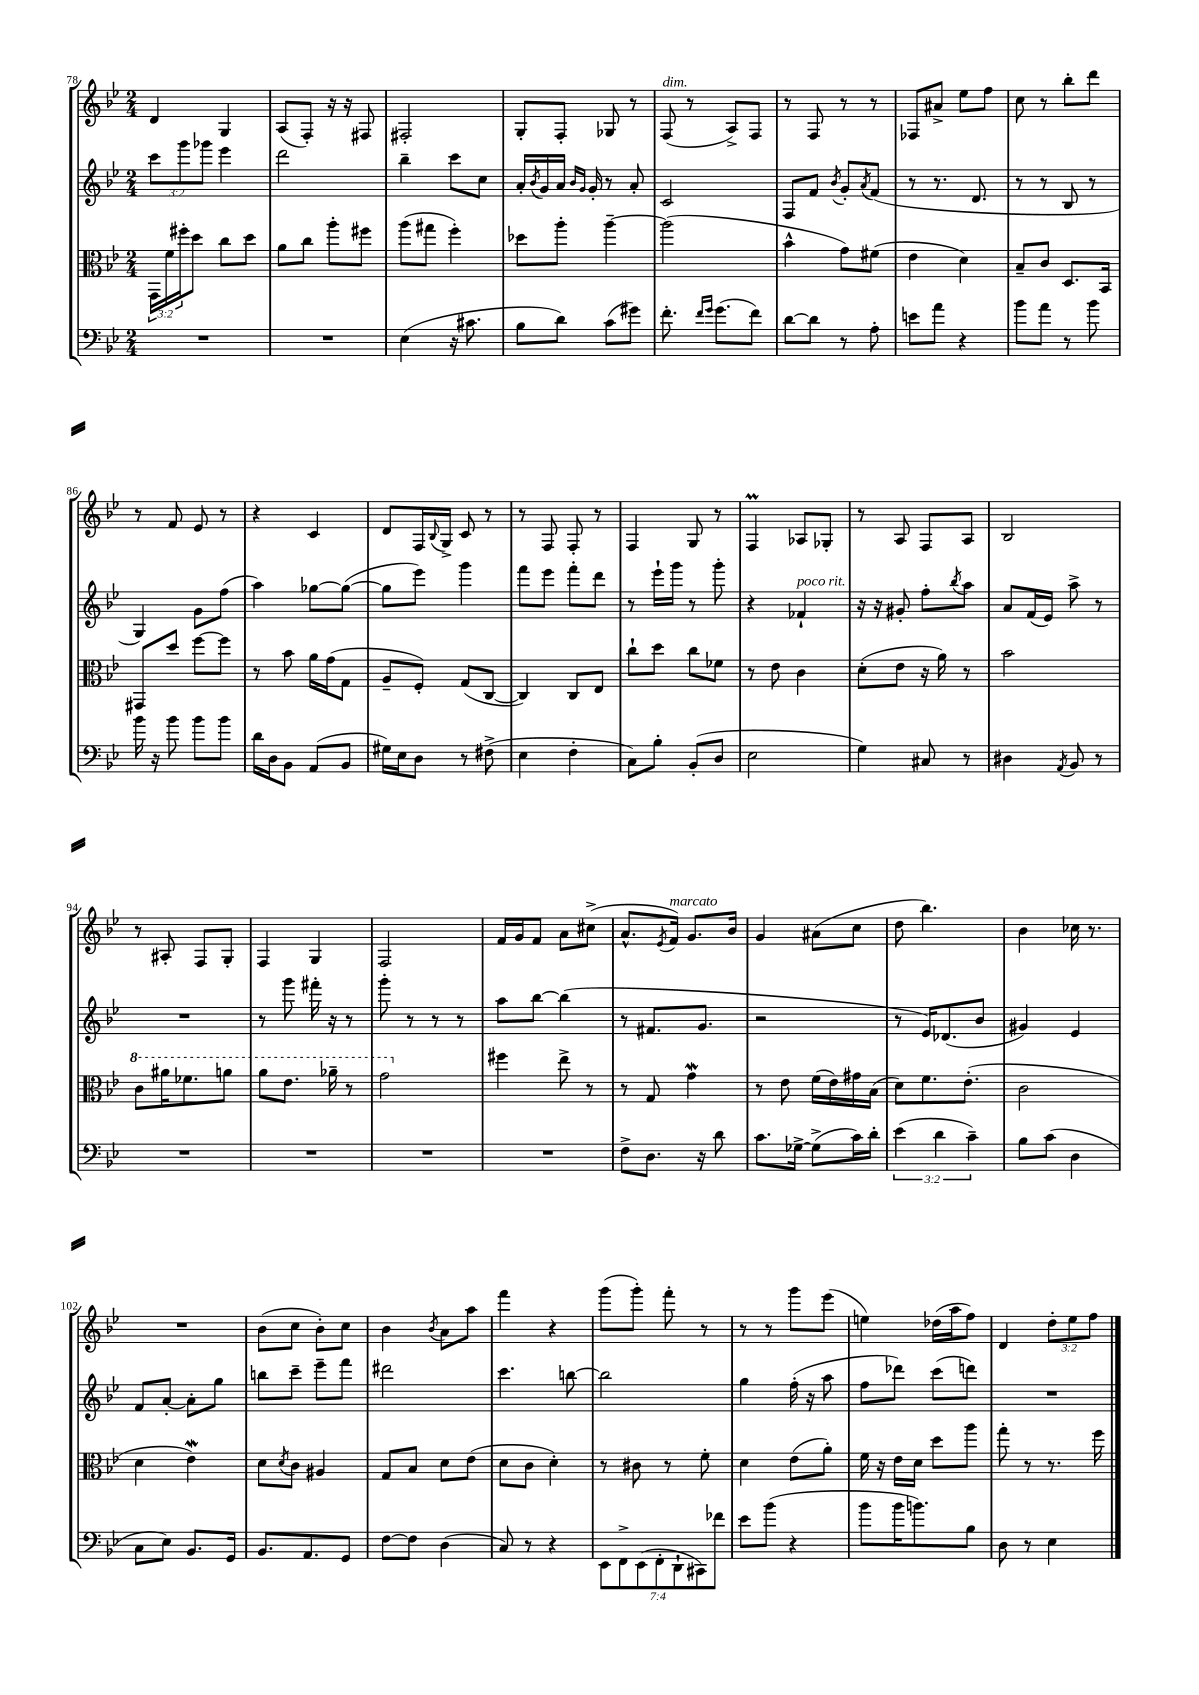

**kern	**kern	**kern	**kern
*staff4	*staff3	*staff2	*staff1
*clefF4	*clefC3	*clefG2	*clefG2
*k[b-e-]	*k[b-e-]	*k[b-e-]	*k[b-e-]
*M2/4	*M2/4	*M2/4	*M2/4
2r	24GG\LL	12ccc\L	4d/
.	24f\	.	.
.	24ff#'\J	12ggg\	.
.	8dd\J	.	.
.	.	12ggg-\J	.
.	8cc\L	4eee-\	4G/
.	8dd\J	.	.
=	=	=	=
2r	8a\L	2ddd\	(8A/L
.	8cc\J	.	8F'/J)
.	8aa'\L	.	16r
.	.	.	16r
.	8ff#\J	.	8F#/
=	=	=	=
(4E-\	(8aa\L	4bb-~\	2F#'/
.	8gg#\J	.	.
16r	4ff'\)	8ccc\L	.
8.c#\	.	.	.
.	.	8cc\J	.
=	=	=	=
8B-\L	8dd-\L	16a'/LL	8G'/L
.	.	8qb-/	.
.	.	16g/	.
8d\J)	8aa'\J	16a/JJ	8F'/J
.	.	16qqb-/LL	.
.	.	16qqg/JJ	.
.	.	16g'/	.
(8c\L	[4aa~\	8r	8G-/
8g#\J)	.	8a'/	8r
=	=	=	=
8.f'\	(2aa\]	2c/	(8F/
.	.	.	8r
16qqf/LL	.	.	.
16qqg/JJ	.	.	.
(8.g\L	.	.	.
.	.	.	8A^/L)
8f\J)	.	.	8F/J
=	=	=	=
[8d\L	4b-^^\	8F/L	8r
8d\]J	.	8f/J	8F/
.	.	8qb-/	.
8r	8g\L)	8g'/L	8r
.	.	8qa/	.
8A'\	(8f#\J	(8f/J	8r
=	=	=	=
8e\L	4e-\	8r	8F-/L
8a\J	.	8.r	8a#^/J
4r	4d\)	.	8ee-\L
.	.	8.d/	.
.	.	.	8ff\J
=	=	=	=
8b-\L	8B-~/L	8r	8cc\
8a\J	8c/J	8r	8r
8r	8.D/L	8B-/	8bb-'\L
8b-\	.	8r	8ddd\J
.	16BB-/Jk	.	.
=	=	=	=
16b-\	8GG#/L	4G/)	8r
16r	.	.	.
8b-\	8dd/J	.	8f/
8b-\L	[8ff\L	8g\L	8e-/
8b-\J	8ff\]J	(8ff\J	8r
=	=	=	=
16d\LL	8r	4aa\)	4r
16D\J	.	.	.
8BB-\J	8b-\	.	.
(8AA/L	16a\LL	[8gg-\L	4c/
.	(16g\J	.	.
8BB-/J	8G\J	(8gg-\_J	.
=	=	=	=
16G#\LL)	8A~/L	8gg-\]L	8d/L
16E-\J	.	.	.
8D\J	8F'/J)	8eee-\J)	16F/L
.	.	.	8qqB-/
.	.	.	16G^/JJ
8r	(8G/L	4ggg\	8c/
(8F#^\	[8C/J	.	8r
=	=	=	=
4E-\	4C/])	8fff\L	8r
.	.	8eee-\J	8F/
4F'\	8C/L	8fff'\L	8F'/
.	8E-/J	8ddd\J	8r
=	=	=	=
8C\L)	8cc`\L	8r	4F/
8B-'\J	8dd\J	16eee-`\LL	.
.	.	16ggg\JJ	.
(8BB-'/L	8cc\L	8r	8G/
8D/J	8f-\J	8ggg'\	8r
=	=	=	=
2E-\	8r	4r	4F/
.	8e-\	.	.
.	4c\	4f-`/	8A-/L
.	.	.	8G-'/J
=	=	=	=
4G\)	(8d'\L	16r	8r
.	.	16r	.
.	8e-\J	8g#'/	8A/
8C#/	16r	8ff'\L	8F/L
.	16a\)	.	.
.	.	8qbb-/	.
8r	8r	8aa\J	8A/J
=	=	=	=
4D#\	2b-\	8a/L	2B-/
.	.	(16f/L	.
.	.	16e-/JJ)	.
8qAA/	.	.	.
8BB-/	.	8aa^\	.
8r	.	8r	.
=	=	=	=
2r	8cc\L	2r	8r
.	16aa#\K	.	8A#'/
.	8.ff-\	.	.
.	.	.	8F/L
.	8aa\J	.	8G'/J
=	=	=	=
2r	8aa\L	8r	4F/
.	8.ee-\J	8ggg\	.
.	.	16fff#'\	4G/
.	16aa-~\	16r	.
.	8r	8r	.
=	=	=	=
2r	2gg\	8ggg'\	2F/
.	.	8r	.
.	.	8r	.
.	.	8r	.
=	=	=	=
2r	4ff#\	8aa\L	16f/LL
.	.	.	16g/J
.	.	[8bb-\J	8f/J
.	8ee-^\	(4bb-\]	8a\L
.	8r	.	(8cc#^\J
=	=	=	=
8F^\L	8r	8r	8.a^^/L
8.D\J	8G/	8.f#/L	.
.	.	.	8qe-/
.	.	.	16f/Jk)
.	4g\	.	8.g/L
16r	.	8.g/J	.
8d\	.	.	.
.	.	.	16b-/Jk
=	=	=	=
8.c\L	8r	2r	4g/
.	8e-\	.	.
[16G-^\Jk	.	.	.
(8G-^\]L	(16f\LL	.	(8a#\L
.	16e-\)	.	.
16c\L)	16g#\	.	8cc\J
16d'\JJ	(16B-\JJ	.	.
=	=	=	=
(6e-\	8d\L)	8r	8dd\
.	8.f\	16e-/LK)	4.bb-\)
6d\	.	.	.
.	.	(8.d-/	.
.	(8.e-'\J	.	.
6c~\)	.	.	.
.	.	8b-/J	.
=	=	=	=
8B-\L	2c\	4g#/)	4b-\
(8c\J	.	.	.
4D\	.	4e-/	16cc-\
.	.	.	8.r
=	=	=	=
8C\L	4d\	8f/L	2r
8E-\J)	.	[8a'/J	.
8.BB-/L	4e-\)	8a'\]L	.
.	.	8gg\J	.
16GG/Jk	.	.	.
=	=	=	=
8.BB-/L	8d\L	8bb\L	(8b-\L
.	8qd/	.	.
.	8c\J	8ccc~\J	8cc\J
8.AA/	.	.	.
.	4A#/	8eee-~\L	8b-'\L)
8GG/J	.	8fff\J	8cc\J
=	=	=	=
[8F\L	8G/L	2ddd#\	4b-\
8F\]J	8B-/J	.	.
.	.	.	8qb-/
(4D\	8d\L	.	8a\L
.	(8e-\J	.	8aa\J
=	=	=	=
8C/)	8d\L	4.ccc\	4fff\
8r	8c\J	.	.
4r	4d'\)	.	4r
.	.	[8bb\	.
=	=	=	=
14EE-\L	8r	2bb\]	(8ggg\L
14FF^\	.	.	.
.	8c#\	.	8ggg'\J)
(14EE-\	.	.	.
14FF'\	.	.	.
.	8r	.	8fff'\
14DD`\	.	.	.
14CC#\)	.	.	.
.	8f'\	.	8r
14f-\J	.	.	.
=	=	=	=
8e-\L	4d\	4gg\	8r
(8b-\J	.	.	8r
4r	(8e-\L	(16ff'\	8ggg\L
.	.	16r	.
.	8a'\J)	8aa\	(8eee-\J
=	=	=	=
8b-\L	16f\	8ff\L	4ee\)
.	16r	.	.
16b-\K	16e-\LL	8ddd-\J)	.
8.b\)	16d\JJ	.	.
.	8dd\L	(8ccc\L	(16dd-\LL
.	.	.	16aa\J
8B-\J	8aa\J	8ddd\J)	8ff\J)
=	=	=	=
8D\	8gg'\	2r	4d/
8r	8r	.	.
4E-\	8.r	.	12dd'\L
.	.	.	12ee-\
.	.	.	12ff\J
.	16ff\	.	.
==	==	==	==
*-	*-	*-	*-
